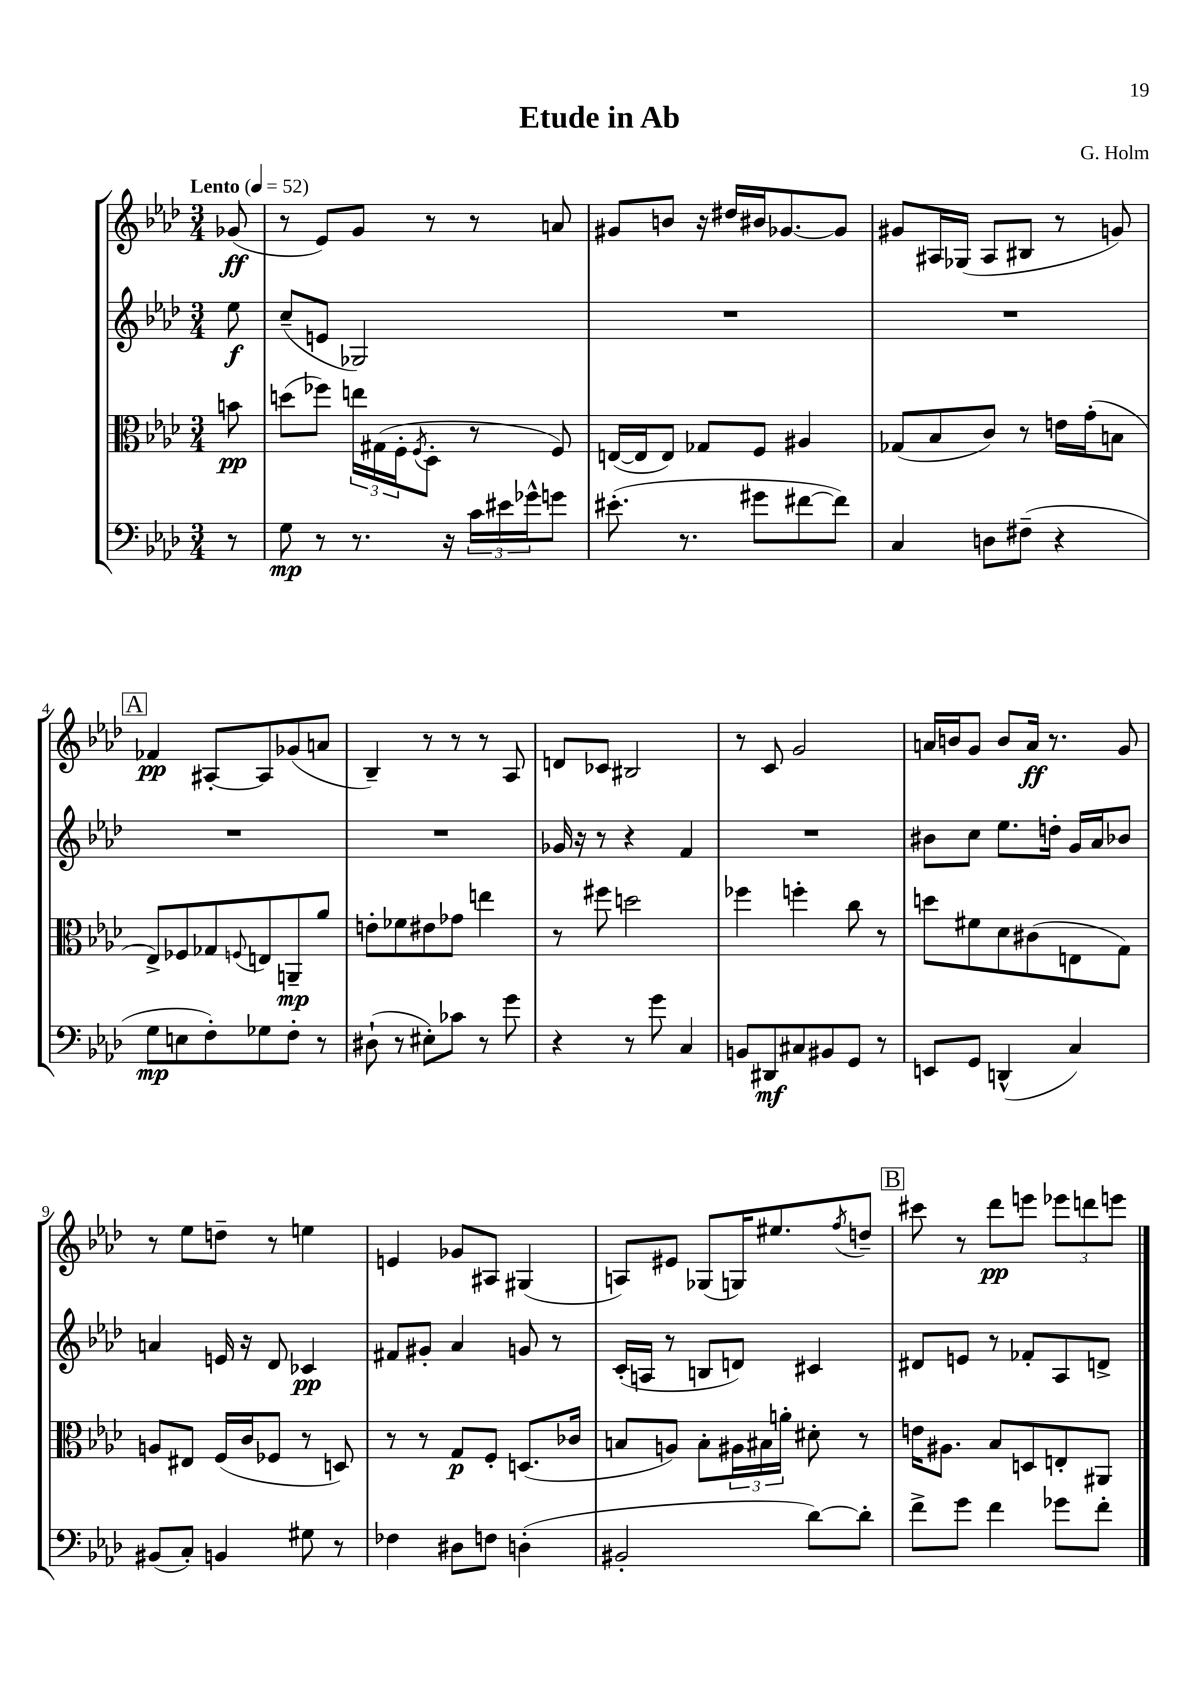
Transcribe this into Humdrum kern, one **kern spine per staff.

**kern	**dynam	**kern	**dynam	**kern	**dynam	**kern	**dynam
*part4	*part4	*part3	*part3	*part2	*part2	*part1	*part1
*staff4	*staff4	*staff3	*staff3	*staff2	*staff2	*staff1	*staff1
*clefF4	*	*clefC3	*	*clefG2	*	*clefG2	*
*k[b-e-a-d-]	*	*k[b-e-a-d-]	*	*k[b-e-a-d-]	*	*k[b-e-a-d-]	*
*M3/4	*	*M3/4	*	*M3/4	*	*M3/4	*
*MM52	*	*MM52	*	*MM52	*	*MM52	*
=	=	=	=	=	=	=	=
!	!	!	!	!	!	!LO:TX:a:B:t=Lento	!
8r	.	8bn\	pp	8ee-\	f	(8g-X/	ff
=1	=1	=1	=1	=1	=1	=1	=1
8G\	mp	(8ddn\L	.	(8cc~/L	.	8r	.
8r	.	8ff-X\J)	.	8en/J	.	8e-/L)	.
8.r	.	24een\LL	.	2G-X/)	.	8g/J	.
.	.	(24G#X\	.	.	.	.	.
.	.	24F'\J	.	.	.	.	.
.	.	8qF/	.	.	.	.	.
.	.	8D-'\J	.	.	.	8r	.
16r	.	.	.	.	.	.	.
24c\LL	.	8r	.	.	.	8r	.
24e#X\	.	.	.	.	.	.	.
24g-X^^\J	.	.	.	.	.	.	.
8gn\J	.	8F/)	.	.	.	8an/	.
=2	=2	=2	=2	=2	=2	=2	=2
(8.e#X'\	.	([16En/LL	.	2.r	.	8g#X/L	.
.	.	16E/J]	.	.	.	.	.
.	.	8E/J)	.	.	.	8bn/J	.
8.r	.	.	.	.	.	.	.
.	.	8G-X/L	.	.	.	16r	.
.	.	.	.	.	.	16dd#X/LL	.
8g#X\L	.	8F/J	.	.	.	16b#X/J	.
.	.	.	.	.	.	[8.g-X/	.
[8f#X\	.	4A#X/	.	.	.	.	.
8f#\J])	.	.	.	.	.	8g-/J]	.
=3	=3	=3	=3	=3	=3	=3	=3
4C/	.	(8G-X/L	.	2.r	.	8g#X/L	.
.	.	8B-/	.	.	.	16A#X/L	.
.	.	.	.	.	.	(16G-X/JJ	.
8Dn\L	.	8c/J)	.	.	.	8A#/L	.
(8F#X~\J	.	8r	.	.	.	8B#X/J	.
4r	.	16en\LL	.	.	.	8r	.
.	.	(16g'\J	.	.	.	.	.
.	.	8Bn\J	.	.	.	8gn/)	.
!!LO:LB:g=z
!!LO:REH:place=s1:t=A
=4	=4	=4	=4	=4	=4	=4	=4
8G\L	mp	8E-^/L)	.	2.r	.	4f-X/	pp
8En\	.	8F-X/	.	.	.	.	.
8F'\)	.	8G-X/	.	.	.	[8A#X'/L	.
.	.	8qqFn/	.	.	.	.	.
8G-X\	.	8En/	.	.	.	8A#/]	.
8F'\J	.	8AAn~/	mp	.	.	(8g-X/	.
8r	.	8a-/J	.	.	.	8an/J	.
=5	=5	=5	=5	=5	=5	=5	=5
(8D#X`\	.	8en'\L	.	2.r	.	4B-~/)	.
8r	.	8f-X\	.	.	.	.	.
8E#X'\L)	.	8e#X\	.	.	.	8r	.
8c-X\J	.	8g-X\J	.	.	.	8r	.
8r	.	4een\	.	.	.	8r	.
8g\	.	.	.	.	.	8A-/	.
=6	=6	=6	=6	=6	=6	=6	=6
4r	.	8r	.	16g-X/	.	8dn/L	.
.	.	.	.	16r	.	.	.
.	.	8ff#X\	.	8r	.	8c-X/J	.
8r	.	2ddn\	.	4r	.	2B#X/	.
8g\	.	.	.	.	.	.	.
4C/	.	.	.	4f/	.	.	.
=7	=7	=7	=7	=7	=7	=7	=7
8BBn/L	.	4ff-X\	.	2.r	.	8r	.
8DD#X/	mf	.	.	.	.	8c/	.
8C#X/	.	4ffn'\	.	.	.	2g/	.
8BB#X/	.	.	.	.	.	.	.
8GG/J	.	8cc\	.	.	.	.	.
8r	.	8r	.	.	.	.	.
=8	=8	=8	=8	=8	=8	=8	=8
8EEn/L	.	8ddn\L	.	8b#X\L	.	16an/LL	.
.	.	.	.	.	.	16bn/J	.
8GG/J	.	8f#X\	.	8cc\J	.	8g/J	.
(4DDn^^/	.	8d-\	.	8.ee-\L	.	8b/L	.
.	.	(8c#X\	.	.	.	16a/Jk	ff
.	.	.	.	16ddn'\Jk	.	8.r	.
4C/)	.	8En\	.	16g/LL	.	.	.
.	.	.	.	16a-/J	.	.	.
.	.	8G\J)	.	8b-X/J	.	8g/	.
!!LO:LB:g=z
=9	=9	=9	=9	=9	=9	=9	=9
(8BB#X/L	.	8An/L	.	4an/	.	8r	.
8C'/J)	.	8E#X/J	.	.	.	8ee-\L	.
4BBn/	.	(16F/LL	.	16en/	.	8ddn~\J	.
.	.	16c/J	.	16r	.	.	.
.	.	8F-X/J	.	8d-/	.	8r	.
8G#X\	.	8r	.	4c-X/	pp	4een\	.
8r	.	8Dn/)	.	.	.	.	.
=10	=10	=10	=10	=10	=10	=10	=10
4F-X\	.	8r	.	8f#X/L	.	4en/	.
.	.	8r	.	8g#X'/J	.	.	.
8D#X\L	.	8G/L	p	4a-/	.	8g-X/L	.
8Fn\J	.	8F'/J	.	.	.	8A#X/J	.
(4Dn'\	.	(8.Dn/L	.	8gn/	.	(4G#X/	.
.	.	.	.	8r	.	.	.
.	.	16c-X/Jk	.	.	.	.	.
=11	=11	=11	=11	=11	=11	=11	=11
2BB#X'/	.	8Bn/L	.	(16c'/LL	.	8An/L)	.
.	.	.	.	16An/JJ	.	.	.
.	.	8An/J)	.	8r	.	8e#X/J	.
.	.	8B'\L	.	8Bn/L	.	(8G-X/L	.
.	.	24A#X\L	.	8dn/J)	.	16Gn/K)	.
.	.	24B#X\	.	.	.	.	.
.	.	.	.	.	.	8.ee#X/	.
.	.	24an'\JJ	.	.	.	.	.
[8d-\L)	.	8d#X'\	.	4c#X/	.	.	.
.	.	.	.	.	.	8qff/	.
8d-'\J]	.	8r	.	.	.	8ddn~/J	.
!!LO:REH:place=s1:t=B
=12	=12	=12	=12	=12	=12	=12	=12
8f^\L	.	16en\KL	.	8d#X/L	.	8ccc#X\	.
.	.	8.A#X\J	.	.	.	.	.
8g\J	.	.	.	8en/J	.	8r	.
4f\	.	8B-/L	.	8r	.	8ddd-\L	pp
.	.	8Dn/	.	8f-X'/L	.	8eeen\J	.
8g-X\L	.	8En'/	.	8A-/	.	12eee-X\L	.
.	.	.	.	.	.	12dddn\	.
8f'\J	.	8AA#X/J	.	8dn^/J	.	.	.
.	.	.	.	.	.	12eeen\J	.
==	==	==	==	==	==	==	==
*-	*-	*-	*-	*-	*-	*-	*-
